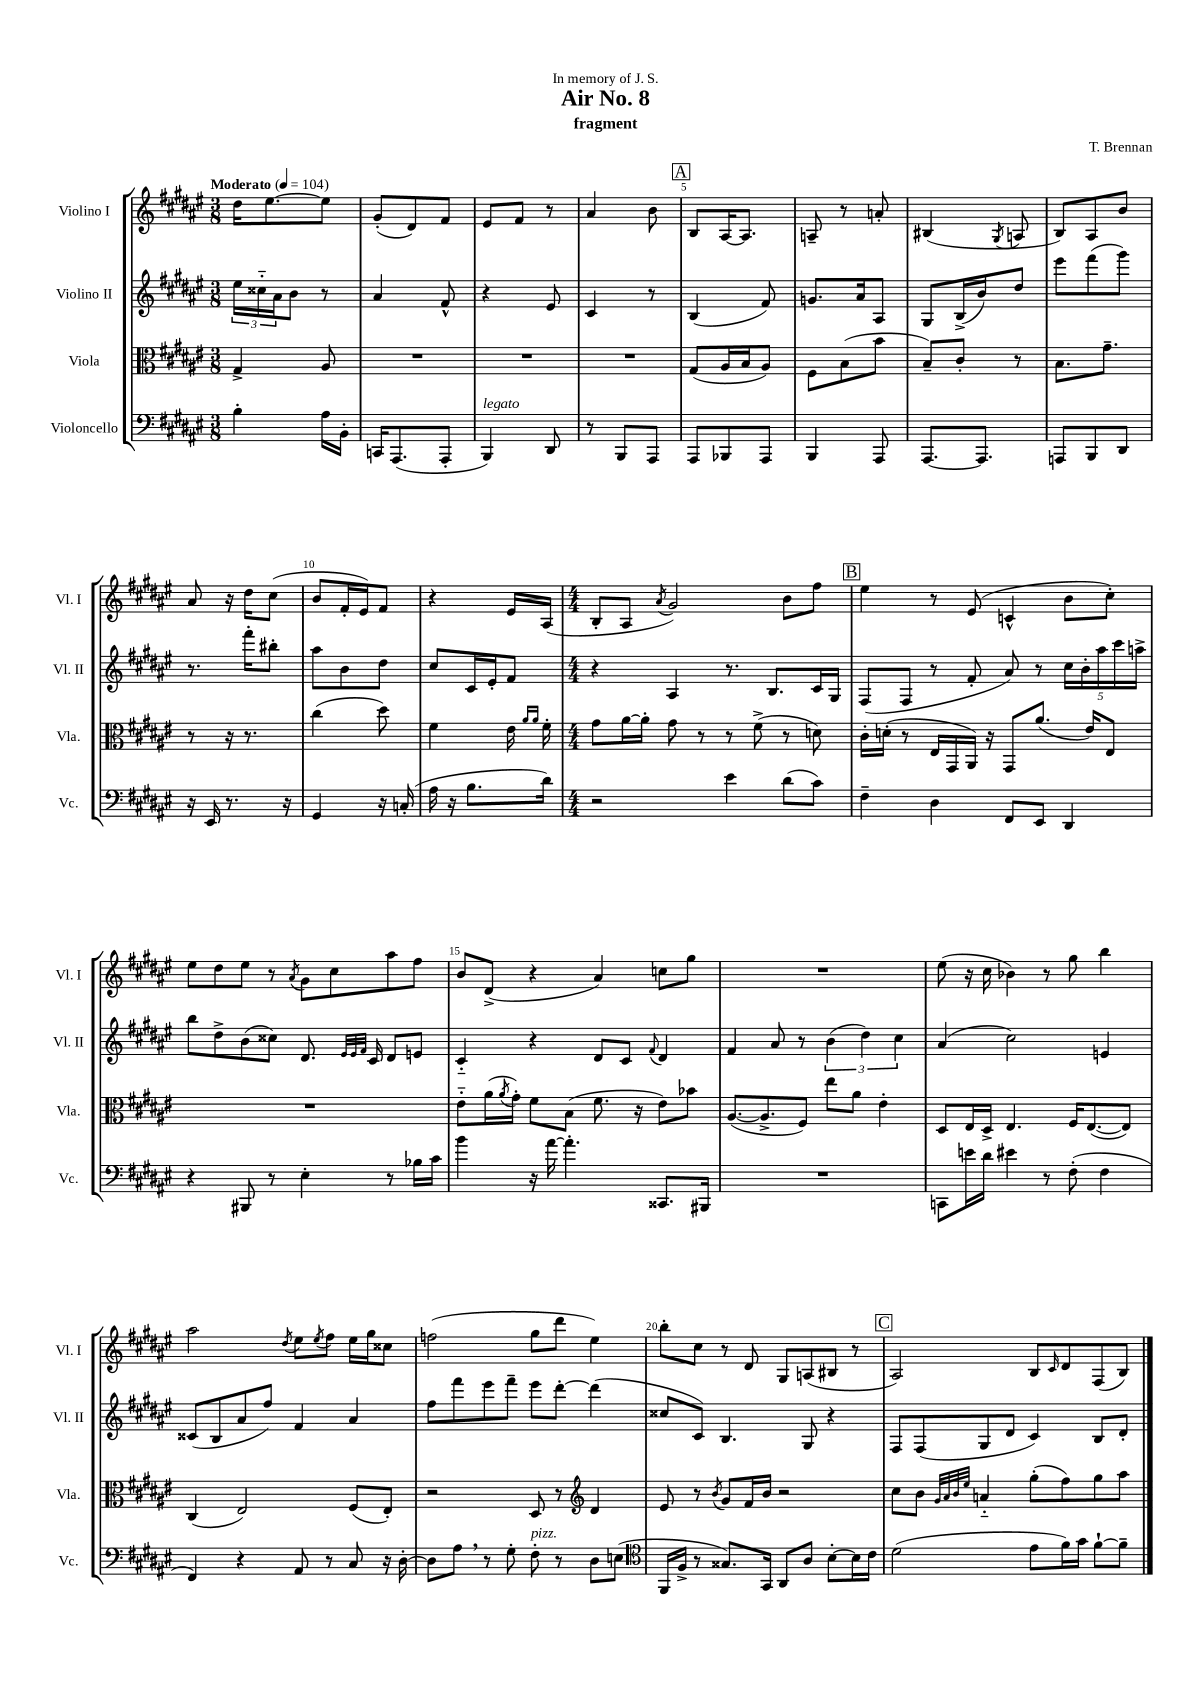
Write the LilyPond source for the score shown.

\header { title = "Air No. 8" composer = "T. Brennan" subtitle = "fragment" dedication = "In memory of J. S." }
<<
\new StaffGroup <<
\new Staff = "s0" \with { instrumentName = "Violino I" shortInstrumentName = "Vl. I" } {
    \clef treble \key fis \major \numericTimeSignature \time 3/8 \tempo "Moderato" 4 = 104
    dis''16 eis''8.~ eis''8 |
    gis'8-.( dis'8) fis'8 |
    eis'8 fis'8 r8 |
    ais'4 b'8 |
    \mark \markup { \box "A" } b8 ais16~ ais8. |
    a8-- r8 a'8-. |
    bis4( \acciaccatura { gis8 } a8 |
    b8) ais8 b'8 |
    ais'8 r16 dis''16 cis''8( |
    b'8 fis'16-. eis'16) fis'8 |
    r4 eis'16 ais16( |
    \numericTimeSignature \time 4/4 b8-. ais8 \acciaccatura { ais'8 } gis'2) b'8 fis''8 |
    \mark \markup { \box "B" } eis''4 r8 eis'8( c'4-^ b'8 cis''8-.) |
    eis''8 dis''8 eis''8 r8 \acciaccatura { ais'8 } gis'8 cis''8 ais''8 fis''8 |
    b'8 dis'8->( r4 ais'4) c''8 gis''8 |
    R1 |
    eis''8( r16 cis''16 bes'4) r8 gis''8 b''4 |
    ais''2 \acciaccatura { dis''8 } eis''8 \acciaccatura { eis''8 } fis''8 eis''16 gis''16 cisis''8 |
    f''2( gis''8 dis'''8 eis''4) |
    b''8-. cis''8 r8 dis'8 gis8 a8( bis8 r8 |
    \mark \markup { \box "C" } ais2) b8 \grace { cis'16 } dis'8 fis8( b8) \bar "|." |
}
\new Staff = "s1" \with { instrumentName = "Violino II" shortInstrumentName = "Vl. II" } {
    \clef treble \key fis \major \numericTimeSignature \time 3/8
    \tuplet 3/2 { eis''16 cisis''16-_ ais'16 } b'8 r8 |
    ais'4 fis'8-^ |
    r4 eis'8 |
    cis'4 r8 |
    \mark \markup { \box "A" } b4( fis'8) |
    g'8. ais'16 ais8 |
    gis8 b16->( b'16) dis''8 |
    eis'''8 fis'''8( gis'''8) |
    r8. fis'''16-. bis''8-. |
    ais''8 b'8 dis''8 |
    cis''8 cis'16 eis'16-. fis'8 |
    \numericTimeSignature \time 4/4 r4 ais4 r8. b8. cis'16 gis16 |
    \mark \markup { \box "B" } fis8( fis8 r8 fis'8-. ais'8) r8 \tuplet 5/4 { cis''16 b'16-. ais''16 cis'''16 a''16-> } |
    b''8 dis''8-> b'8( cisis''8) dis'8. \grace { eis'32 eis'32 fis'32 } cis'16 dis'8 e'8 |
    cis'4-_ r4 dis'8 cis'8 \appoggiatura { fis'8 } dis'4 |
    fis'4 ais'8 r8 \tuplet 3/2 { b'4( dis''4) cis''4 } |
    ais'4( cis''2) e'4 |
    cisis'8( b8 ais'8 fis''8) fis'4 ais'4 |
    fis''8 fis'''8 eis'''8 fis'''8-- eis'''8 dis'''8~-. dis'''4( |
    cisis''8 cis'8) b4. gis8 r4 |
    \mark \markup { \box "C" } fis8 fis8( gis8 dis'8 cis'4) b8 dis'8-. \bar "|." |
}
\new Staff = "s2" \with { instrumentName = "Viola" shortInstrumentName = "Vla." } {
    \clef alto \key fis \major \numericTimeSignature \time 3/8
    gis4-> ais8 |
    R4. |
    R4. |
    R4. |
    \mark \markup { \box "A" } gis8( ais16 b16 ais8) |
    fis8 b8( b'8 |
    b8--) cis'8-. r8 |
    b8. gis'8.-- |
    r8 r16 r8. |
    cis''4( dis''8) |
    fis'4 eis'16 \grace { ais'16 ais'16 } fis'16-. |
    \numericTimeSignature \time 4/4 gis'8 ais'16~ ais'16-. gis'8 r8 r8 fis'8->( r8 d'8) |
    \mark \markup { \box "B" } cis'16-. d'16-.( r8 eis16 gis,16 ais,16) r16 gis,8 ais'8.( eis'16) eis8 |
    R1 |
    eis'8-_ ais'16( \acciaccatura { ais'8 } gis'16-.) fis'8 b8( fis'8. r16 eis'8) bes'8 |
    ais8.~( ais8.-> fis8) eis''8 ais'8 eis'4-. |
    dis8 eis16 dis16-> eis4. fis16 eis8.~( eis8) |
    cis4( eis2) fis8( eis8-.) |
    r2 dis8 r8 \clef treble dis'4 |
    eis'8 r8 \acciaccatura { b'8 } gis'8 fis'16 b'16 r2 |
    \mark \markup { \box "C" } cis''8 b'8 \grace { gis'32 ais'32 b'32 eis''32 } a'4-_ gis''8-.( fis''8) gis''8 ais''8 \bar "|." |
}
\new Staff = "s3" \with { instrumentName = "Violoncello" shortInstrumentName = "Vc." } {
    \clef bass \key fis \major \numericTimeSignature \time 3/8
    b4-. ais16 b,16-. |
    c,16 ais,,8.( ais,,8-. |
    b,,4^\markup { \italic "legato" }) dis,8 |
    r8 b,,8 ais,,8 |
    \mark \markup { \box "A" } ais,,8 bes,,8 ais,,8 |
    b,,4 ais,,8 |
    ais,,8.~ ais,,8. |
    a,,8 b,,8 dis,8 |
    r16 eis,16 r8. r16 |
    gis,4 r16 c16-.( |
    ais16 r16 b8. dis'16) |
    \numericTimeSignature \time 4/4 r2 eis'4 dis'8( cis'8) |
    \mark \markup { \box "B" } fis4-- dis4 fis,8 eis,8 dis,4 |
    r4 bis,,8 r8 eis4-. r8 bes16 cis'16 |
    b'4 r16 ais'16~ ais'4.-. cisis,8. bis,,16 |
    R1 |
    c,8 e'16 dis'16 eis'4 r8 fis8-.( fis4 |
    fis,4) r4 ais,8 r8 cis8 r16 dis16~-. |
    dis8 ais8 \breathe r8 gis8-. fis8-.^\markup { \italic "pizz." } r8 dis8 e8( |
    \clef tenor fis,16 fis16-> r8 gisis8.) gis,16 ais,8 ais8 b8~-. b16 cis'16 |
    \mark \markup { \box "C" } dis'2( eis'8 fis'16) gis'16 fis'8~-! fis'8-- \bar "|." |
}
>>
>>
\layout { \context { \Score \override BarNumber.break-visibility = ##(#f #t #t) barNumberVisibility = #(every-nth-bar-number-visible 5) } }
